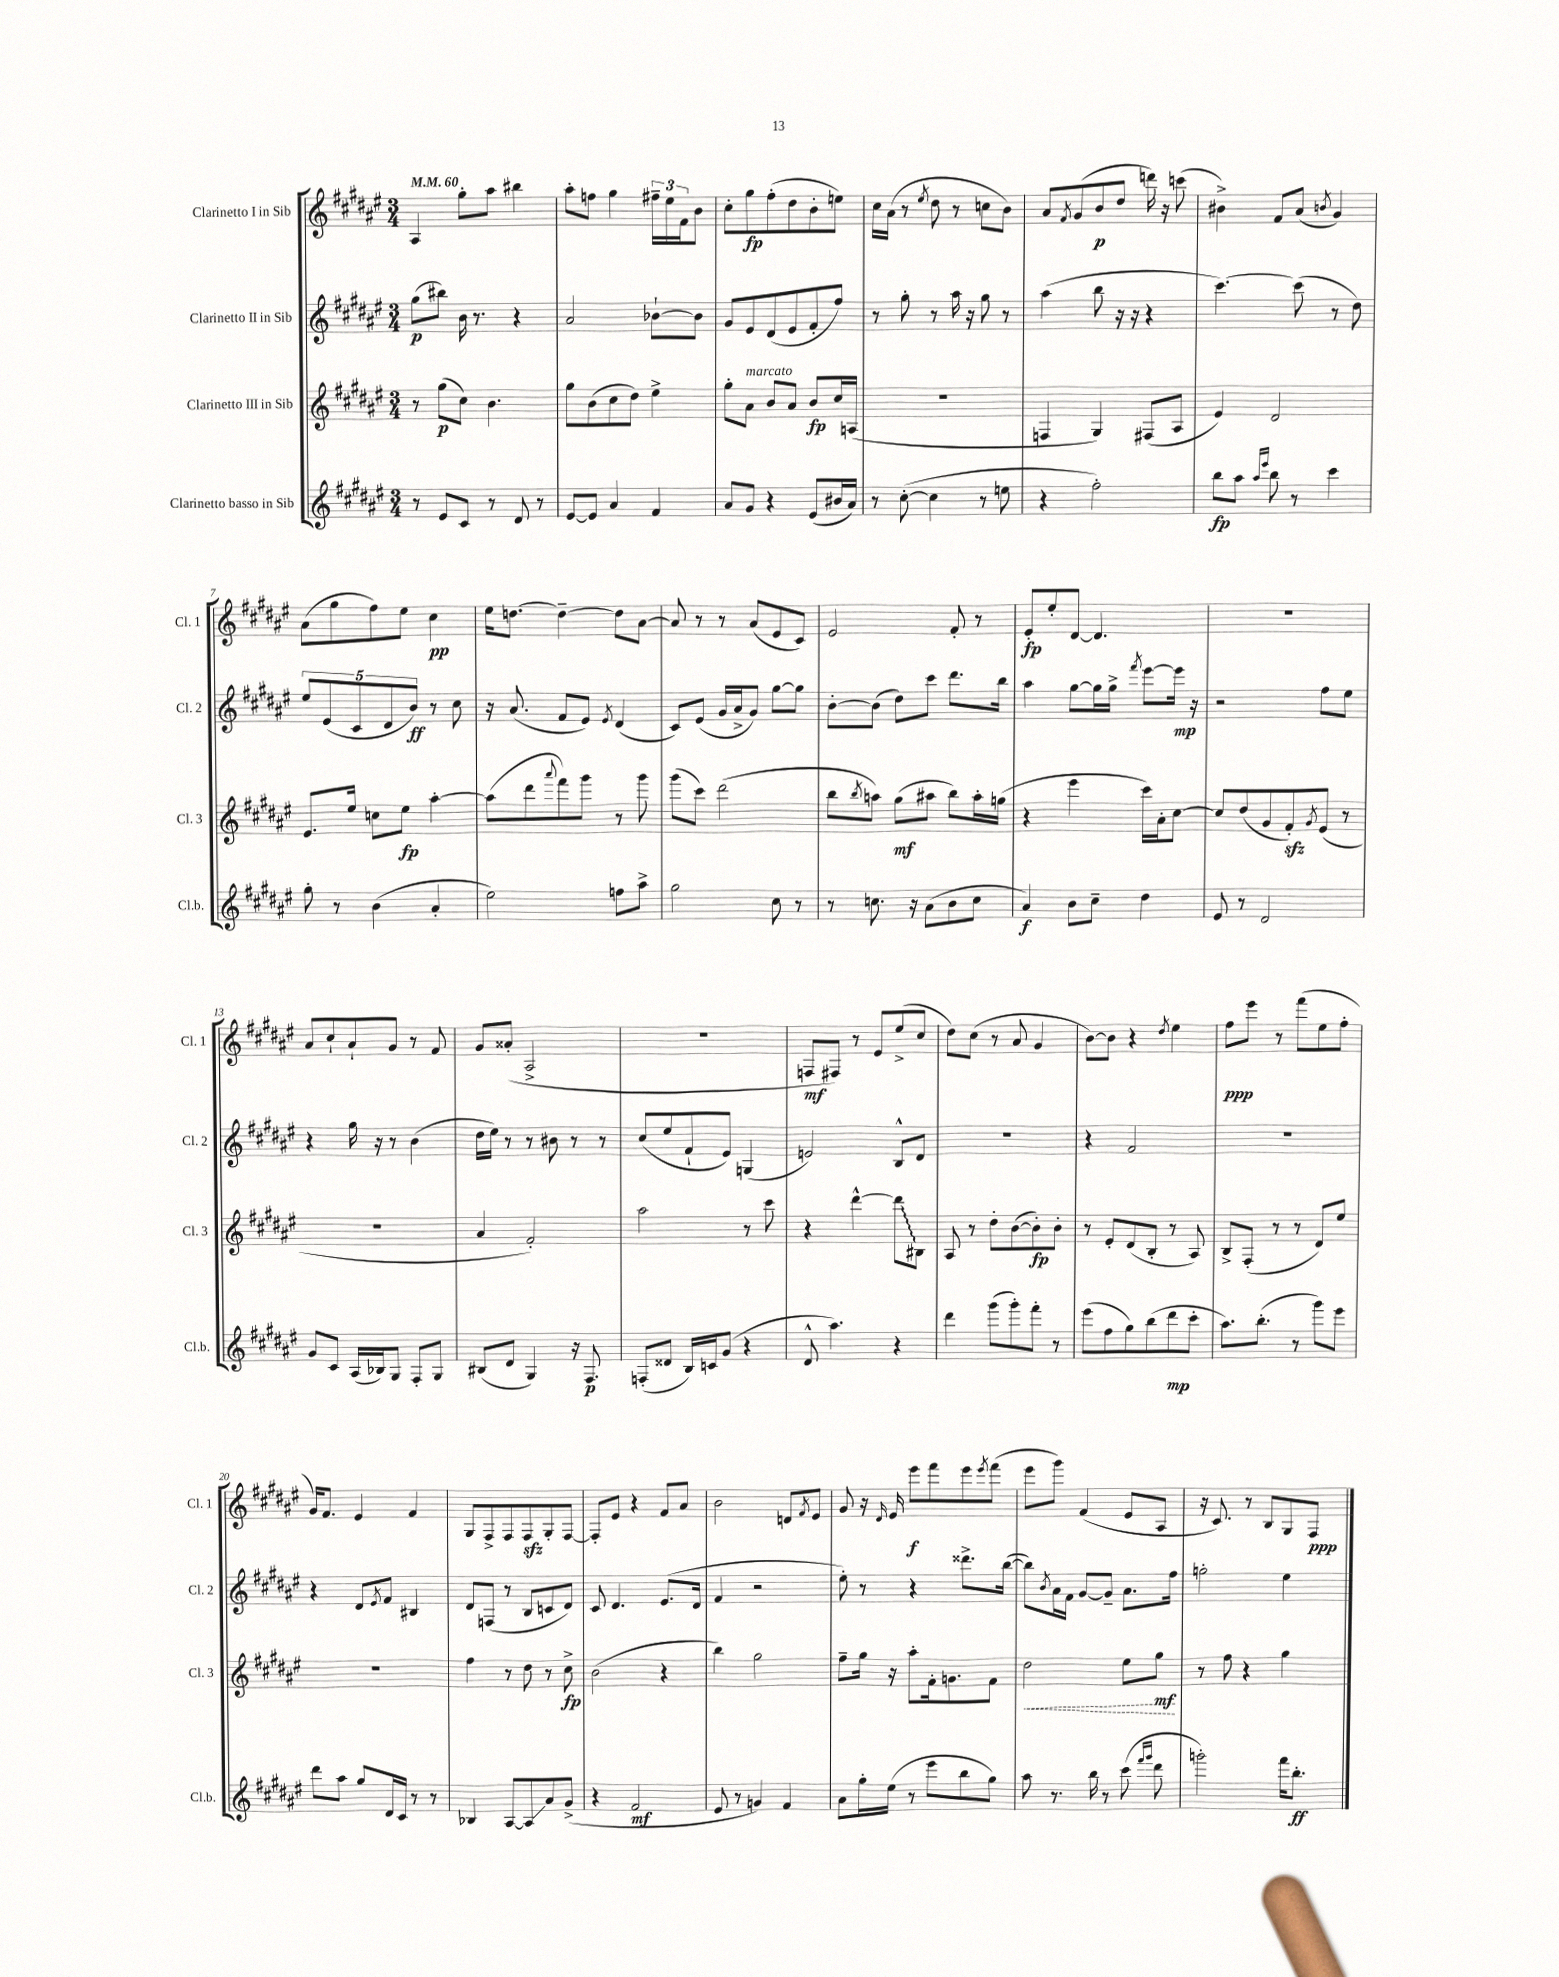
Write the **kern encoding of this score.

**kern	**kern	**kern	**kern
*staff4	*staff3	*staff2	*staff1
*clefG2	*clefG2	*clefG2	*clefG2
*k[f#c#g#d#a#e#]	*k[f#c#g#d#a#e#]	*k[f#c#g#d#a#e#]	*k[f#c#g#d#a#e#]
*M3/4	*M3/4	*M3/4	*M3/4
*MM60	*MM60	*MM60	*MM60
8r	8r	(8gg#\L	4A#/
8e#/L	(8gg#\L	8bb#\J)	.
8c#/J	8cc#\J)	16b\	8gg#'\L
.	.	8.r	.
8r	4.b\	.	8aa#\J
8d#/	.	4r	4bb#\
8r	.	.	.
=	=	=	=
[8e#/L	8gg#\L	2a#/	8aa#'\L
8e#/]J	(8b\	.	8ff\J
4a#/	8cc#\	.	4gg#\
.	8dd#\J)	.	.
4f#/	4ee#^\	[8b-`\L	24ff#~\LL
.	.	.	24ee#\
.	.	.	24f#\J
.	.	8b-\]J	8b\J
=	=	=	=
8a#/L	8gg#'\L	8g#/L	8cc#'\L
8g#/J	8a#\J	8e#/	8gg#\
4r	8b/L	(8d#/	(8ff#'\
.	8a#/J	8e#/	8dd#\
(8e#/L	8b/L	8f#'/	8b'\
16b#/L	16cc#/L	8ff#/J)	8ee\J)
16a#/JJ)	(16A/JJ	.	.
=	=	=	=
8r	2.r	8r	16cc#\LL
.	.	.	(16a#\JJ
([8cc#'\	.	8gg#'\	8r
.	.	.	8qee#/
4cc#\]	.	8r	8dd#\
.	.	16aa#\	8r
.	.	16r	.
8r	.	8gg#\	8cc\L
8ee\	.	8r	8b\J)
=	=	=	=
4r	4F/	(4aa#\	8a#/L
.	.	.	8qf#/
.	.	.	(8g#/
2ff#'\)	4G#/)	8bb\	8b/
.	.	16r	8dd#/J
.	.	16r	.
.	(8F#/L	4r	16ddd\)
.	.	.	16r
.	8A#/J	.	(8ccc\
=	=	=	=
8bb\L	4e#/)	[4.ccc#\)	4b#^\)
8aa#\J	.	.	.
16qqaa#/LL	.	.	.
16qqeee#/JJ	.	.	.
8bb\	2d#/	.	8f#/L
8r	.	(8ccc#\]	(8a#/J
.	.	.	8qb/
4ccc#\	.	8r	4g#/)
.	.	8dd#\)	.
=	=	=	=
8gg#'\	8.e#/L	10ee#/L	(8a#\L
.	.	(10e#/	.
8r	.	.	8gg#\
.	16ee#/Jk	.	.
.	.	10c#/	.
(4b\	8cc\L	.	8ff#\)
.	.	10d#/	.
.	8ee#\J	.	8ee#\J
.	.	10b/J)	.
4a#'/	[4aa#'\	8r	4cc#\
.	.	8cc#\	.
=	=	=	=
2ee#\)	(8aa#\]L	16r	16ee#\LK
.	.	(8.a#/	[8.dd\J
.	8ddd#\	.	.
.	8qqaaa#/	.	.
.	8fff#\)	8f#/L	4dd~\_
.	8ggg#\J	8e#/J)	.
.	.	8qe#/	.
8ff\L	8r	(4d#/	8dd\]L
8aa#^\J	8ggg#\	.	[8a#\J
=	=	=	=
2gg#\	(8ggg#\L	8c#/L)	8a#/]
.	8ccc#\J)	(8e#/J	8r
.	(2ddd#\	16g#/LL	8r
.	.	16a#^/J	.
.	.	8g#/J)	(8a#/L
8cc#\	.	[8gg#\L	8e#/
8r	.	8gg#\]J	8c#/J)
=	=	=	=
8r	8bb\L	[8b'\L	2e#/
.	8qbb/	.	.
8.cc\	8aa\J)	(8b\]J	.
.	(8gg#\L	8dd#\L)	.
16r	.	.	.
(8a#\L	8aa#\J	8ccc#\J	.
8b\	8bb\L)	8.ddd#\L	8f#'/
8cc\J	16aa#'\L	.	8r
.	(16gg\JJ	16bb\Jk	.
=	=	=	=
4a#/)	4r	4aa#\	8e#'/L
.	.	.	8ee#'/
8b\L	4eee#\	[8gg#\L	[8d#/J
8cc#~\J	.	16gg#\]L	4.d#/]
.	.	16gg#^\JJ	.
.	.	8qfff#/	.
4dd#\	16ccc#\LL)	[8eee#\L	.
.	16a#'\J	.	.
.	[8cc#\J	16eee#\]Jk	.
.	.	16r	.
=	=	=	=
8e#/	8cc#/]L	2r	2.r
8r	(8dd#/	.	.
2d#/	8g#/	.	.
.	8f#'/)	.	.
.	8qg#/	.	.
.	(8e#/J	8ff#\L	.
.	8r	8ee#\J	.
=	=	=	=
8g#/L	2.r	4r	8a#/L
8c#/J	.	.	8cc#`/
(16A#/LL	.	16gg#\	8a#`/
16B-/J)	.	16r	.
8G#/J	.	8r	8g#/J
8F#'/L	.	(4b\	8r
8G#/J	.	.	8f#/
=	=	=	=
(8B#/L	4a#/	16dd#\LL	8g#/L
.	.	16ee#\JJ)	.
8d#/J	.	8r	(8a##'/J
4G#/)	2f#'/)	8r	2A#^/
.	.	8b#\	.
16r	.	8r	.
8.F#/	.	.	.
.	.	8r	.
=	=	=	=
(8F'/L	2aa#\	(8cc#/L	2.r
8d##/J	.	8ee#/	.
16B/LL)	.	8f#`/	.
16c/J	.	.	.
(8g#/J	.	8e#/J)	.
4r	8r	(4G/	.
.	8ccc#\	.	.
=	=	=	=
8d#^^/	4r	2e/)	8F/L
4.aa#\)	.	.	8F#/J)
.	[4ddd#^^\	.	8r
.	.	.	8e#/L
4r	8ddd#\]L	8B^^/L	(8ee#^/
.	8B#\J	8d#/J	8cc#/J
=	=	=	=
4ddd#\	8A#/	2.r	8dd#\L)
.	8r	.	(8cc#\J
(8ggg#\L	8dd#'\L	.	8r
8ggg#'\)	([8b\	.	8a#/
8fff#'\J	8b'\])	.	4g#/
8r	8b'\J	.	.
=	=	=	=
(8eee#\L	8r	4r	[8b\L)
8ff#\	8e#'/L	.	8b\]J
8gg#\)	(8d#/	2f#/	4r
(8bb\	8B'/J	.	.
.	.	.	8qdd#/
8ddd#\	8r	.	4ee#\
8ccc#'\J	8A#/)	.	.
=	=	=	=
8.aa#\L)	8B^/L	2.r	8ff#\L
.	(8F#'/J	.	8eee#\J
(8.bb'\J	.	.	.
.	8r	.	8r
8r	8r	.	(8fff#\L
8ggg#\L)	8d#/L)	.	8ee#\
8eee#\J	8ee#/J	.	8ff#'\J
=	=	=	=
8ddd#\L	2.r	4r	16g#/LK)
.	.	.	8.f#/J
8aa#\J	.	.	.
8gg#/L	.	8d#/L	4e#/
.	.	8qe#/	.
16d#/L	.	8f#/J	.
16c#/JJ	.	.	.
8r	.	4B#/	4f#/
8r	.	.	.
=	=	=	=
4B-/	4ff#\	8d#/L	8G#/L
.	.	(8F/J	8F#^/
[8A#/L	8r	8r	8F#/
8A#/]	8dd#\	8B/L	8F#/
8a#/	8r	8c/	8G#'/
(8g#^/J	8cc#^\	8d#/J)	[8F#/J
=	=	=	=
4r	(2b\	8c#/	8F#'/]L
.	.	4.d#/	8e#/J
2f#/	.	.	4r
.	4r	(8.e#/L	8f#/L
.	.	.	8a#/J
.	.	16d#/Jk	.
=	=	=	=
8e#/	4bb\)	4f#/	2b\
8r	.	.	.
4g/)	2gg#\	2r	.
4f#/	.	.	8d/L
.	.	.	8qf#/
.	.	.	8e#/J
=	=	=	=
8a#\L	8ff#~\L	8ee#'\)	8g#/
16gg#'\L	16gg#\Jk	8r	16r
.	.	.	16qqd#/
(16ee#\JJ	16r	.	16e#/
8r	8aa#'\L	4r	8eee#\L
8eee#\L	16f#'\k	.	8fff#\
.	8.g\	.	.
8bb\	.	8.ddd##^\L	8eee#\
.	.	.	8qeee#/
8gg#\J)	8f#\J	.	(8fff#\J
.	.	([16bb\Jk	.
=	=	=	=
8aa#\	2dd#\	8bb\]L)	8eee#\L
.	.	8qb/	.
8.r	.	16a#\L	8ggg#\J)
.	.	16f#\JJ	.
.	.	[8g#/L	(4f#/
16bb\	.	.	.
8r	.	8g#~/]J	.
(8ccc#\	8ee#\L	8.a#\L	8e#/L
16qqfff#/LL	.	.	.
16qqggg#/JJ	.	.	.
8ddd#\	8gg#\J	.	8A#/J
.	.	16ff#\Jk	.
=	=	=	=
2ggg'\)	8r	2gg'\	16r
.	.	.	8.c#/)
.	8ff#\	.	.
.	4r	.	8r
.	.	.	8B/L
16fff#\LK	4gg#\	4ee#\	8G#/
8.bb'\J	.	.	.
.	.	.	8F#/J
==	==	==	==
*-	*-	*-	*-
